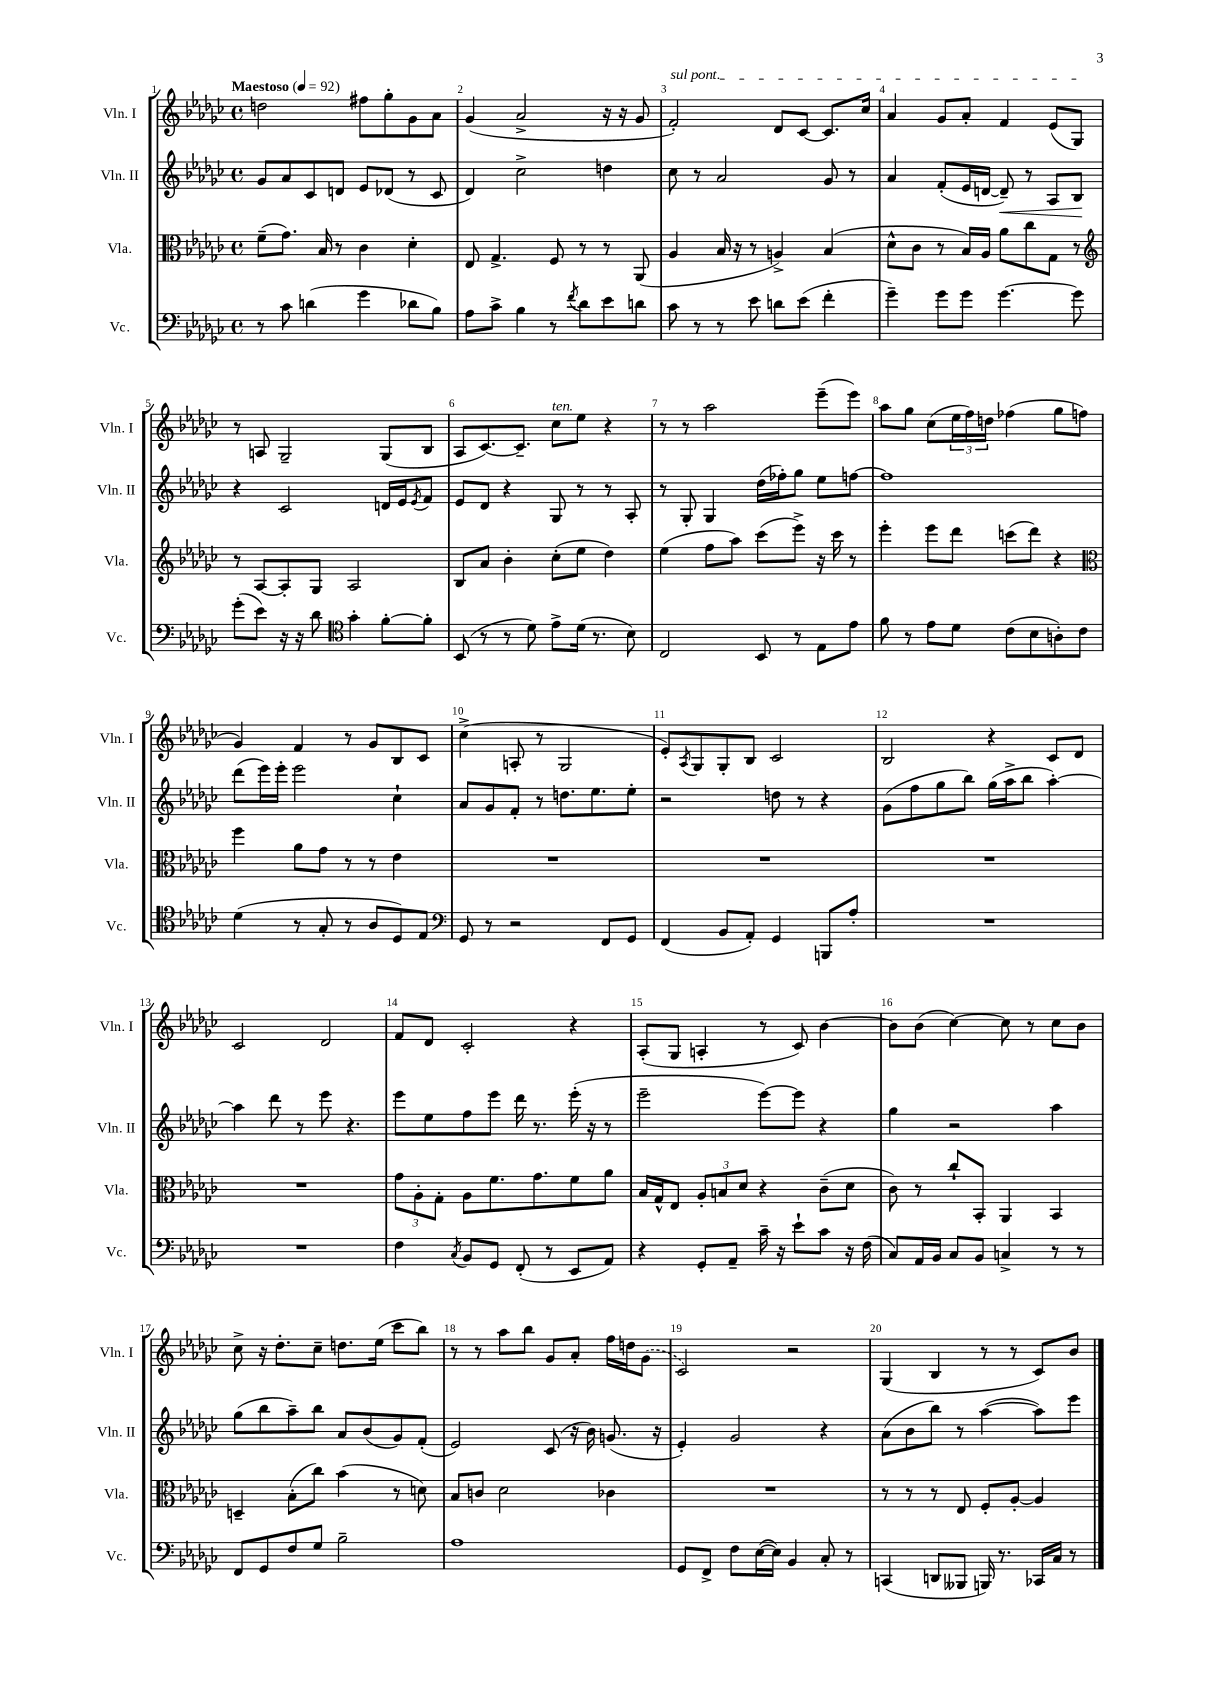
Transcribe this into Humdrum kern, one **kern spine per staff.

**kern	**kern	**kern	**kern
*staff4	*staff3	*staff2	*staff1
*clefF4	*clefC3	*clefG2	*clefG2
*k[b-e-a-d-g-c-]	*k[b-e-a-d-g-c-]	*k[b-e-a-d-g-c-]	*k[b-e-a-d-g-c-]
*M4/4	*M4/4	*M4/4	*M4/4
*met(c)	*met(c)	*met(c)	*met(c)
*MM92	*MM92	*MM92	*MM92
8r	(8f~\L	8g-/L	2dd\
8c-\	8.g-\J)	8a-/	.
(4d\	.	8c-/	.
.	16B-/	.	.
.	8r	8d/J	.
4g-\	4c-\	8e-/L	8ff#\L
.	.	(8d-/J	8gg-'\
8d-\L	4d-'\	8r	8g-\
8B-\J)	.	8c-/	8a-\J
=	=	=	=
8A-\L	8E-/	4d-/)	(4g-/
8c-^\J	4.G-^/	.	.
4B-\	.	2cc-^\	2a-^/
8r	8F/	.	.
8qf/	.	.	.
8d-\L	8r	.	.
8e-\	8r	4dd\	16r
.	.	.	16r
8d\J	(8AA-/	.	8g-/
=	=	=	=
8c-\	4A-/	8cc-\	2f'/)
8r	.	8r	.
8r	16B-/	2a-/	.
.	16r	.	.
8e-\	8r	.	.
8d\L	4A^/)	.	8d-/L
(8e-\J	.	.	[8c-/J
4f'\	(4B-/	8g-/	8.c-/]L
.	.	8r	.
.	.	.	16cc-/Jk
=	=	=	=
4g-~\)	8d-^^\L	4a-/	4a-/
.	8c-\J	.	.
8g-\L	8r	(8f'/L	8g-/L
8g-\J	16B-/LL)	16e-/L	8a-'/J
.	16A-/JJ	[16d/JJ	.
[4.g-\	8a-\L	8d~/])	4f/
.	8cc-\	8r	.
.	8G-\J	8A-/L	(8e-/L
8g-\]	8r	8B-/J	8G-/J)
=	=	=	=
*	*clefG2	*	*
(8g-'\L	8r	4r	8r
8e-\J)	[8A-/L	.	8A/
16r	8A-'/]	2c-/	2G-~/
16r	.	.	.
8d-\	8G-/J	.	.
*clefC4	*	*	*
4g-'\	2A-/	.	.
[8f'\L	.	16d/LL	(8G-/L
.	.	16e-/J	.
.	.	8qe-/	.
8f'\]J	.	8f/J	8B-/J
=	=	=	=
(8BB-/	8B-/L	8e-/L	8A-/L
8r	8a-/J	8d-/J	[8.c-/)
8r	4b-'\	4r	.
.	.	.	8.c-~/]J
8d-\)	.	.	.
8e-^\L	(8cc-'\L	8G-/	8cc-\L
(16d-\Jk	8ee-\J	8r	8ee-\J
8.r	.	.	.
.	4dd-\)	8r	4r
8B-\)	.	8A-'/	.
=	=	=	=
2C-/	(4ee-\	8r	8r
.	.	8G-'/	8r
.	8ff\L	4G-/	2aa-\
.	8aa-\J)	.	.
8BB-/	(8ccc-\L	(16dd-\LL	.
.	.	16ff-'\J)	.
8r	8eee-^\J)	8gg-\J	.
8E-\L	16r	8ee-\L	(8eee-~\L
.	16ccc-\	.	.
8e-\J	8r	[8ff\J	8eee-\J)
=	=	=	=
8f\	4eee-'\	1ff]	8aa-\L
8r	.	.	8gg-\J
8e-\L	8eee-\L	.	(8cc-\L
8d-\J	8ddd-\J	.	24ee-\L
.	.	.	24ff\)
.	.	.	24dd\JJ
(8c-\L	(8ccc\L	.	(4ff-\
8B-\	8ddd-\J)	.	.
8A'\)	4r	.	8gg-\L
8c-\J	.	.	8ff\J
=	=	=	=
*	*clefC3	*	*
(4d-\	4ff\	(8ddd-\L	4g-/)
.	.	16eee-\L)	.
.	.	16eee-'\JJ	.
8r	8a-\L	2eee-\	4f/
8G-'/	8g-\J	.	.
8r	8r	.	8r
8A-/L	8r	.	8g-/L
8D-/)	4e-\	4cc-`\	8B-/
8E-/J	.	.	8c-/J
=	=	=	=
*clefF4	*	*	*
8GG-/	1r	8a-/L	(4cc-^\
8r	.	8g-/	.
2r	.	8f'/J	8A'/
.	.	8r	8r
.	.	8.dd\L	2G-/
.	.	8.ee-\	.
8FF/L	.	.	.
8GG-/J	.	8ee-'\J	.
=	=	=	=
(4FF/	1r	2r	8e-'/L)
.	.	.	8qA-/
.	.	.	8G-/
8BB-/L	.	.	8G-'/
8AA-'/J)	.	.	8B-/J
4GG-/	.	8dd\	2c-/
.	.	8r	.
8BBB/L	.	4r	.
8A-'/J	.	.	.
=	=	=	=
1r	1r	(8g-\L	2B-/
.	.	8ff\	.
.	.	8gg-\	.
.	.	8bb-\J)	.
.	.	(16gg-\LL	4r
.	.	16aa-^\J	.
.	.	8bb-\J	.
.	.	[4aa-'\)	8c-/L
.	.	.	8d-/J
=	=	=	=
1r	1r	4aa-\]	2c-/
.	.	8ddd-\	.
.	.	8r	.
.	.	8eee-\	2d-/
.	.	4.r	.
=	=	=	=
4F\	12g-\L	8eee-\L	8f/L
.	12A-'\	.	.
.	.	8ee-\	8d-/J
.	12G-'\J	.	.
8qC-/	.	.	.
8BB-/L	8A-\L	8ff\	2c-'/
8GG-/J	8.f\	8eee-\J	.
(8FF'/	.	16ddd-\	.
.	8.g-\	8.r	.
8r	.	.	.
8EE-/L	8f\	(16eee-'\	4r
.	.	16r	.
8AA-/J)	8a-\J	8r	.
=	=	=	=
4r	16B-/LL	2eee-~\	(8A-'/L
.	16G-^^/J	.	.
.	8E-/J	.	8G-/J
8GG-'/L	12A-'/L	.	4A'/
.	12B/	.	.
8AA-~/J	.	.	.
.	12d-/J	.	.
16c-~\	4r	[8eee-\L)	8r
16r	.	.	.
8e-`\L	.	8eee-\]J	8c-/)
8c-\J	(8c-~\L	4r	[4b-\
16r	8d-\J	.	.
(16F\	.	.	.
=	=	=	=
8C-/L)	8c-\)	4gg-\	8b-\]L
16AA-/L	8r	.	(8b-\J
16BB-/JJ	.	.	.
8C-/L	8cc-`/L	2r	[4cc-\)
8BB-/J	8BB-'/J	.	.
4C^/	4AA-/	.	8cc-\]
.	.	.	8r
8r	4BB-/	4aa-\	8cc-\L
8r	.	.	8b-\J
=	=	=	=
8FF/L	4D~/	(8gg-\L	8cc-^\
8GG-/	.	8bb-\	16r
.	.	.	8.dd-'\L
8F/	(8B-'\L	8aa-~\)	.
8G-/J	8cc-\J)	8bb-\J	8cc-~\J
2B-~\	(4b-\	8a-/L	8.dd\L
.	.	(8b-/	.
.	.	.	(16ee-\Jk
.	8r	8g-/)	8ccc-\L
.	8d\)	(8f'/J	8bb-\J)
=	=	=	=
1A-	8B-/L	2e-/)	8r
.	8c/J	.	8r
.	2d-\	.	8aa-\L
.	.	.	8bb-\J
.	.	(8c-/	8g-/L
.	.	16r	8a-'/J
.	.	16b-\)	.
.	4c-\	(8.g/	16ff\LL
.	.	.	16dd\J
.	.	.	(8g-\J
.	.	16r	.
=	=	=	=
8GG-/L	1r	4e-'/)	2c-/)
8FF^/J	.	.	.
8F\L	.	2g-/	.
([16E-\L	.	.	.
16E-\]JJ)	.	.	.
4BB-/	.	.	2r
8C-'/	.	4r	.
8r	.	.	.
=	=	=	=
(4CC/	8r	(8a-\L	(4G-/
.	8r	8b-\	.
8DD/L	8r	8bb-\J)	4B-/
8BBB--/J	8E-/	8r	.
16BBB/)	8F'/L	([4aa-\	8r
8.r	.	.	.
.	[8A-'/J	.	8r
16CC-/LL	4A-/]	8aa-\]L)	8c-/L)
16C-/JJ	.	.	.
8r	.	8eee-\J	8b-/J
==	==	==	==
*-	*-	*-	*-
